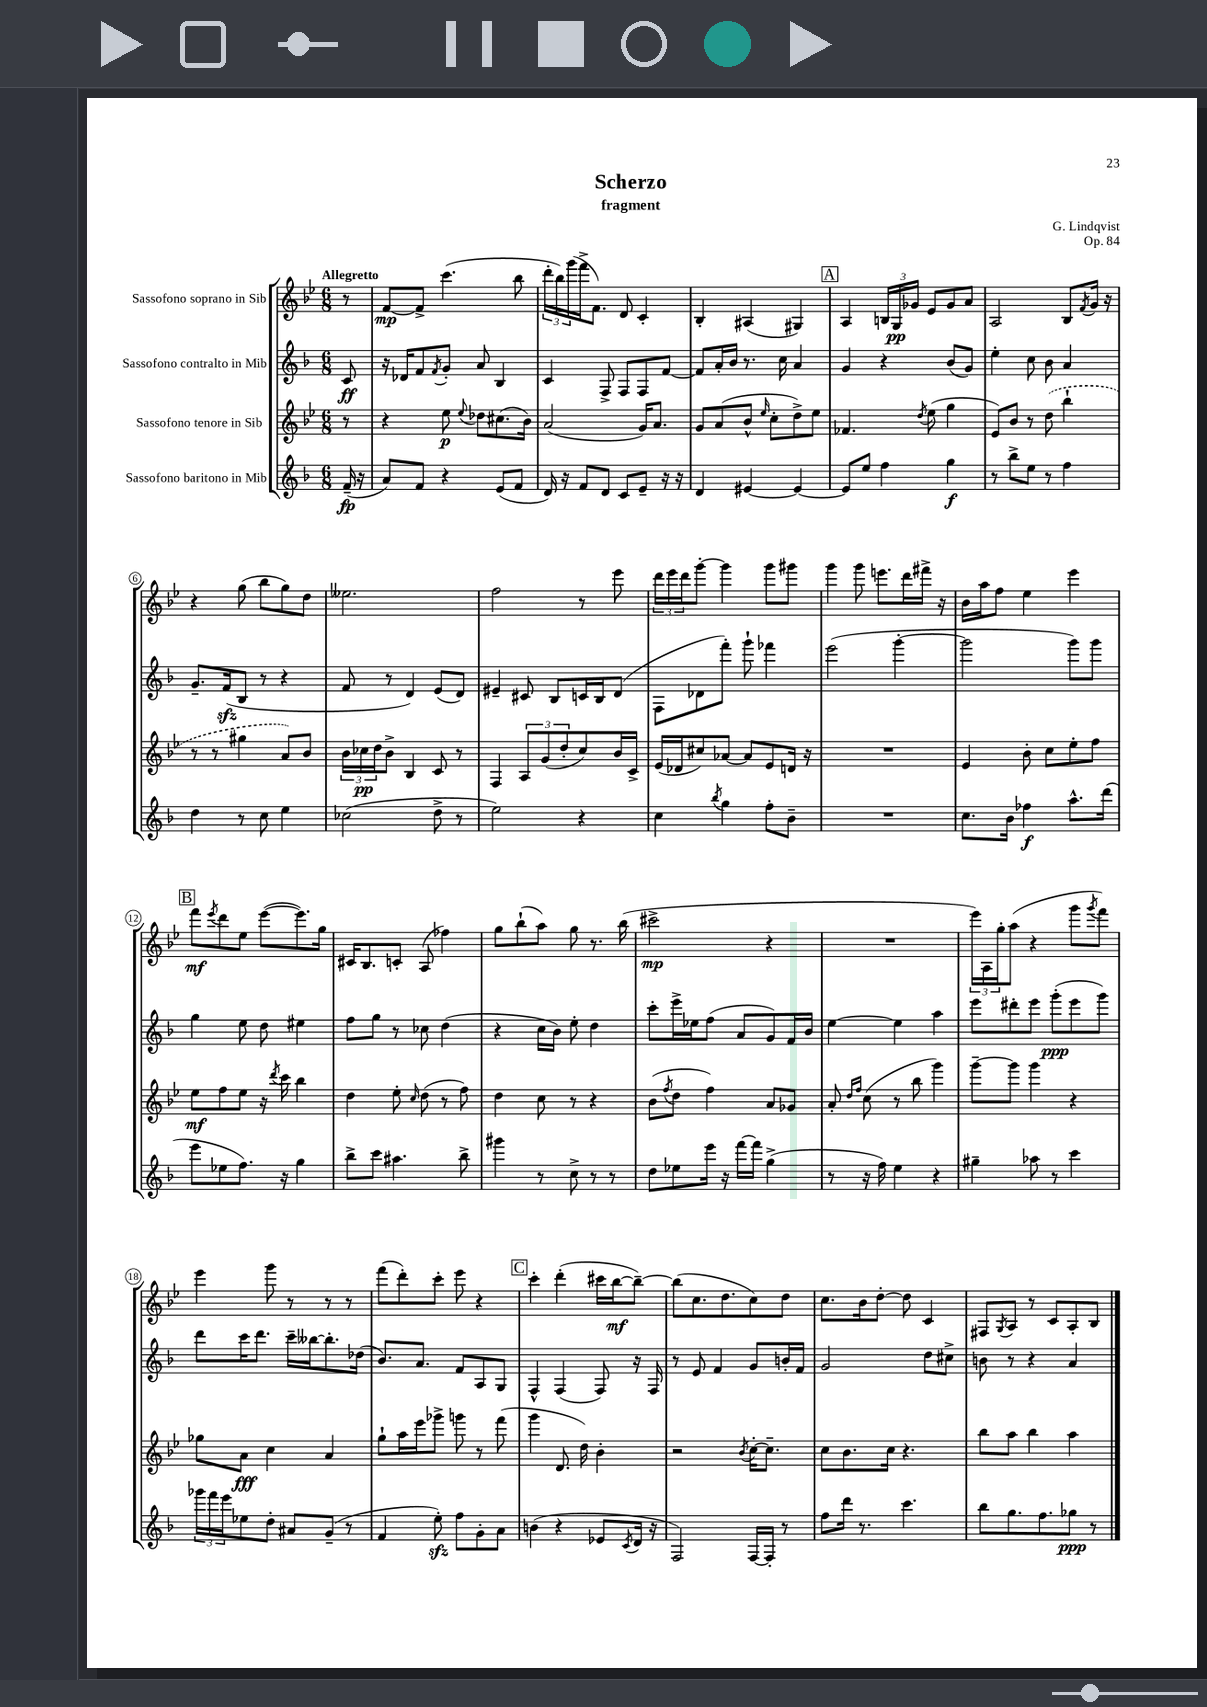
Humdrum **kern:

**kern	**dynam	**kern	**dynam	**kern	**dynam	**kern	**dynam
*part4	*part4	*part3	*part3	*part2	*part2	*part1	*part1
*staff4	*staff4	*staff3	*staff3	*staff2	*staff2	*staff1	*staff1
*I"Sassofono baritono in Mib	*	*I"Sassofono tenore in Sib	*	*I"Sassofono contralto in Mib	*	*I"Sassofono soprano in Sib	*
*clefG2	*	*clefG2	*	*clefG2	*	*clefG2	*
*k[b-]	*	*k[b-e-]	*	*k[b-]	*	*k[b-e-]	*
*M6/8	*	*M6/8	*	*M6/8	*	*M6/8	*
=	=	=	=	=	=	=	=
!	!	!	!	!	!	!LO:TX:a:B:t=Allegretto	!
(16f~/	fp	8r	.	8c/	ff	8r	.
16r	.	.	.	.	.	.	.
=1	=1	=1	=1	=1	=1	=1	=1
8a/L)	.	4r	.	16r	.	[8f/L	mp
.	.	.	.	16d-X/KL	.	.	.
8f/J	.	.	.	8f/	.	8f^/J]	.
.	.	.	.	8qf/	.	.	.
4r	.	8ee-\	p	8g'/J	.	(4.ccc\	.
.	.	8qqee-/	.	.	.	.	.
.	.	8dd-X\L	.	8a/	.	.	.
(8e/L	.	(8.cc#X\	.	4B-/	.	.	.
8f/J	.	.	.	.	.	8bb-\	.
.	.	16b-\Jk)	.	.	.	.	.
=2	=2	=2	=2	=2	=2	=2	=2
16d/)	.	(2a/	.	4c/	.	24ddd'\LL	.
.	.	.	.	.	.	24bb-\)	.
16r	.	.	.	.	.	.	.
.	.	.	.	.	.	(24ggg\	.
8f/L	.	.	.	.	.	16fff^\J	.
.	.	.	.	.	.	8.f\J)	.
8d/J	.	.	.	8F^/	.	.	.
8c/L	.	.	.	8F/L	.	8d/	.
8e~/J	.	16g/KL)	.	8F/	.	4c'/	.
.	.	8.a/J	.	.	.	.	.
16r	.	.	.	[8f/J	.	.	.
16r	.	.	.	.	.	.	.
=3	=3	=3	=3	=3	=3	=3	=3
4d/	.	8g/L	.	8f/L]	.	4B-'/	.
.	.	(8a/	.	16a'/L	.	.	.
.	.	.	.	16b-/JJ	.	.	.
[4e#X/	.	8b-^^/J	.	8.r	.	(4A#X/	.
.	.	16qqee-/	.	.	.	.	.
.	.	8cc'\L	.	.	.	.	.
.	.	.	.	16cc\	.	.	.
4e#/_	.	8dd^\)	.	4a/	.	4G#X/)	.
.	.	8ee-\J	.	.	.	.	.
!!LO:REH:place=s1:t=A
=4	=4	=4	=4	=4	=4	=4	=4
8e#/L]	.	4.f-X/	.	4g/	.	4A/	.
8ee/J	.	.	.	.	.	.	.
4ff\	.	.	.	4r	.	24Bn/LL	.
.	.	.	.	.	.	24G/	pp
.	.	.	.	.	.	24g-X/JJ	.
.	.	8qdd/	.	.	.	.	.
.	.	(8ee-\	.	.	.	8e-/L	.
4gg\	f	4gg\	.	(8b-/L	.	8g-/	.
.	.	.	.	8g/J)	.	8a/J	.
=5	=5	=5	=5	=5	=5	=5	=5
8r	.	8e-/L)	.	4ee'\	.	2A/	.
8bb-^\L	.	8b-/J	.	.	.	.	.
8ee\J	.	8r	.	8cc\	.	.	.
8r	.	(8dd\	.	8b-\	.	.	.
4ff\	.	4bb-`\	.	4a/	.	8B-/L	.
.	.	.	.	.	.	8qf/	.
.	.	.	.	.	.	16g/Jk	.
.	.	.	.	.	.	16r	.
!!LO:LB:g=z
=6	=6	=6	=6	=6	=6	=6	=6
4dd\	.	8r	.	8.g~/L	.	4r	.
.	.	8r	.	.	.	.	.
.	.	.	.	(16fzz/k	.	.	.
8r	.	4gg#X\	.	8B-/J	.	(8gg\	.
8cc\	.	.	.	8r	.	8bb-\L	.
4ee\	.	8a/L)	.	4r	.	8gg\)	.
.	.	8b-/J	.	.	.	8dd\J	.
=7	=7	=7	=7	=7	=7	=7	=7
(2cc-X\	.	24b-\LL	.	8f/	.	2.ee--X\	.
.	.	24cc-X\	pp	.	.	.	.
.	.	24dd\J	.	.	.	.	.
.	.	8b-^\J	.	8r	.	.	.
.	.	4B-/	.	4d/)	.	.	.
8dd^\	.	8c/	.	(8e/L	.	.	.
8r	.	8r	.	8d/J)	.	.	.
=8	=8	=8	=8	=8	=8	=8	=8
2ee\)	.	4F/	.	4e#X~/	.	2ff\	.
.	.	12A/L	.	8c#X/	.	.	.
.	.	(12g/	.	.	.	.	.
.	.	.	.	8B-/L	.	.	.
.	.	12dd'/	.	.	.	.	.
4r	.	8cc/)	.	16cn/L	.	8r	.
.	.	.	.	16B-/J	.	.	.
.	.	16b-/L	.	(8d/J	.	8eee-\	.
.	.	16c^/JJ	.	.	.	.	.
=9	=9	=9	=9	=9	=9	=9	=9
4cc\	.	(16e-/LL	.	8F\L	.	24ddd\LL	.
.	.	.	.	.	.	24eee-\	.
.	.	16d-X/J	.	.	.	.	.
.	.	.	.	.	.	24ddd\J	.
.	.	8cc#X/)	.	8d-X\	.	[8ggg'\J	.
8qbb-/	.	.	.	.	.	.	.
4gg\	.	[8a-X/J	.	8fff'\J)	.	4ggg\]	.
.	.	8a-/L]	.	8ggg`\	.	.	.
8ff'\L	.	8e-/	.	4fff-X\	.	8ggg\L	.
8b-~\J	.	16dn/Jk	.	.	.	8ggg#X\J	.
.	.	16r	.	.	.	.	.
=10	=10	=10	=10	=10	=10	=10	=10
2.r	.	2.r	.	(2eee\	.	4ggg\	.
.	.	.	.	.	.	8ggg\	.
.	.	.	.	.	.	8.eeen\L	.
.	.	.	.	[4ggg'\	.	.	.
.	.	.	.	.	.	16ddd\L	.
.	.	.	.	.	.	16fff#X^\JJ	.
.	.	.	.	.	.	16r	.
=11	=11	=11	=11	=11	=11	=11	=11
8.cc\L	.	4e-/	.	2ggg\]	.	16b-\LL	.
.	.	.	.	.	.	16aa\J	.
.	.	.	.	.	.	8ff\J	.
16b-\Jk	.	.	.	.	.	.	.
4ff-X\	f	8b-'\	.	.	.	4ee-\	.
.	.	8cc\L	.	.	.	.	.
8.aa^^\L	.	8ee-'\	.	8ggg\L)	.	4eee-\	.
.	.	8ff\J	.	8ggg\J	.	.	.
(16ddd\Jk	.	.	.	.	.	.	.
!!LO:LB:g=z
!!LO:REH:place=s1:t=B
=12	=12	=12	=12	=12	=12	=12	=12
8eee\L	.	8ee-\L	mf	4gg\	.	8fff\L	mf
.	.	.	.	.	.	8qeee-/	.
8ee-X\	.	8ff\	.	.	.	8ddd\	.
8.ff\J)	.	8ee-\J	.	8ee\	.	8ee-\J	.
.	.	16r	.	8dd\	.	([8eee-\L	.
.	.	8qddd/	.	.	.	.	.
16r	.	16ccc\	.	.	.	.	.
4gg\	.	4bb-\	.	4ee#X\	.	8.eee-\])	.
.	.	.	.	.	.	16gg\Jk	.
=13	=13	=13	=13	=13	=13	=13	=13
8bb-^\L	.	4dd\	.	8ff\L	.	16c#X/KL	.
.	.	.	.	.	.	8.B-/	.
8ccc\J	.	.	.	8gg\J	.	.	.
4.aa#X\	.	8ee-'\	.	8r	.	8cn'/J	.
.	.	16qqcc/	.	.	.	.	.
.	.	(8dd\	.	8cc-X\	.	(8A/	.
.	.	8r	.	(4dd\	.	4ff-X\)	.
8bb-^\	.	8ff\)	.	.	.	.	.
=14	=14	=14	=14	=14	=14	=14	=14
4ggg#X\	.	4dd\	.	4r	.	8gg\L	.
.	.	.	.	.	.	(8bb-`\	.
8r	.	8cc\	.	16cc\LL	.	8aa\J)	.
.	.	.	.	16b-\JJ)	.	.	.
8cc^\	.	8r	.	8ee'\	.	8gg\	.
8r	.	4r	.	4dd\	.	8.r	.
8r	.	.	.	.	.	.	.
.	.	.	.	.	.	(16bb-\	.
=15	=15	=15	=15	=15	=15	=15	=15
8dd\L	.	(8b-\L	.	8ccc'\L	.	2ccc#X^\	mp
.	.	8qff/	.	.	.	.	.
8ee-X\	.	8dd\J	.	16eee^\L	.	.	.
.	.	.	.	16ee-X\J	.	.	.
16eee\Jk	.	4ff\)	.	(8ff\J	.	.	.
16r	.	.	.	.	.	.	.
[16fff\LL	.	.	.	8a/L	.	.	.
16fff\JJ]	.	.	.	.	.	.	.
(4gg^\	.	8a/L	.	8g/)	.	4r	.
.	.	8g-X/J	.	16f/L	.	.	.
.	.	.	.	16b-/JJ	.	.	.
=16	=16	=16	=16	=16	=16	=16	=16
8r	.	8a'/	.	[4ee\	.	2.r	.
.	.	16qqdd/LL	.	.	.	.	.
.	.	16qqff/JJ	.	.	.	.	.
16r	.	(8cc\	.	.	.	.	.
16ff\)	.	.	.	.	.	.	.
4ee\	.	8r	.	4ee\]	.	.	.
.	.	8bb-\	.	.	.	.	.
4r	.	4ggg\)	.	4aa\	.	.	.
=17	=17	=17	=17	=17	=17	=17	=17
4gg#X~\	.	[8ggg~\L	.	8eee\L	.	24eee-\LL)	.
.	.	.	.	.	.	24A\	.
.	.	.	.	.	.	24gg'\J	.
.	.	8ggg\J]	.	8ddd#X'\	.	(8aa\J	.
8aa-X\	.	4ggg\	.	8eee\J	.	4r	.
8r	.	.	.	(8ggg'\L	ppp	.	.
4ccc\	.	4r	.	8eee\	.	8ggg\L	.
.	.	.	.	.	.	8qggg/	.
.	.	.	.	8ggg\J)	.	8fff\J)	.
!!LO:LB:g=z
=18	=18	=18	=18	=18	=18	=18	=18
24ggg-X\LL	.	8gg-X\L	.	8ddd\L	.	4eee-\	.
24fff\	.	.	.	.	.	.	.
24eee\J	.	.	.	.	.	.	.
8ee-X\	.	8a\J	fff	16ccc\K	.	.	.
.	.	.	.	8.ddd\J	.	.	.
8dd'\J	.	4cc\	.	.	.	8ggg\	.
8a#X/L	.	.	.	16ccc~\LL	.	8r	.
.	.	.	.	[16bb--X\J	.	.	.
(8g~/J	.	4a/	.	8.bb--'\]	.	8r	.
8r	.	.	.	.	.	8r	.
.	.	.	.	(16dd-X\Jk	.	.	.
=19	=19	=19	=19	=19	=19	=19	=19
4f/	.	8gg`\L	.	8.b-/L)	.	(8fff\L	.
.	.	16aa\L	.	.	.	8ddd'\)	.
.	.	16eee-\J	.	8.a/J	.	.	.
8eezz'\)	.	8ggg-X^\J	.	.	.	8ccc'\J	.
8ff\L	.	8gggn\	.	8f/L	.	8eee-\	.
8g'\	.	8r	.	8A/	.	4r	.
8a\J	.	(8fff\	.	8G/J	.	.	.
!!LO:REH:place=s1:t=C
=20	=20	=20	=20	=20	=20	=20	=20
(4bn\	.	4ggg\	.	4F^^/	.	4ccc'\	.
4r	.	8.d/	.	(4F/	.	(4ddd'\	.
.	.	16dd\)	.	.	.	.	.
8e-X/L	.	4b-'\	.	8F/)	.	16ccc#X\LL	.
.	.	.	.	.	.	[16bb-\J	mf
8qc/	.	.	.	.	.	.	.
16d/Jk	.	.	.	16r	.	8bb-~\J_)	.
16r	.	.	.	16F/	.	.	.
=21	=21	=21	=21	=21	=21	=21	=21
2F/)	.	2r	.	8r	.	(8bb-\L]	.
.	.	.	.	8e/	.	8.cc\	.
.	.	.	.	4f/	.	.	.
.	.	.	.	.	.	8.dd\	.
.	.	8qb-/	.	.	.	.	.
[16F/LL	.	[16cc'\KL	.	8g/L	.	8cc\)	.
16F'/JJ]	.	8.cc~\J]	.	.	.	.	.
8r	.	.	.	16bn'/L	.	8dd\J	.
.	.	.	.	16f/JJ	.	.	.
=22	=22	=22	=22	=22	=22	=22	=22
8ff\L	.	8cc\L	.	2g/	.	8.cc\L	.
16ddd\Jk	.	8.b-\	.	.	.	.	.
8.r	.	.	.	.	.	16b-\k	.
.	.	.	.	.	.	[8dd'\J	.
.	.	16cc\Jk	.	.	.	.	.
4.ccc\	.	4.r	.	.	.	8dd\]	.
.	.	.	.	8dd\L	.	4c/	.
.	.	.	.	8cc#X^\J	.	.	.
=23	=23	=23	=23	=23	=23	=23	=23
8bb-\L	.	8bb-\L	.	8bn\	.	8F#X/L	.
.	.	.	.	.	.	8qG/	.
8.gg\	.	8aa\J	.	8r	.	8A/J	.
.	.	4bb-\	.	4r	.	8r	.
8.ff\	.	.	.	.	.	.	.
.	.	.	.	.	.	8c/L	.
8gg-X\J	ppp	4aa\	.	4a/	.	8A'/	.
8r	.	.	.	.	.	8B-/J	.
==	==	==	==	==	==	==	==
*-	*-	*-	*-	*-	*-	*-	*-
